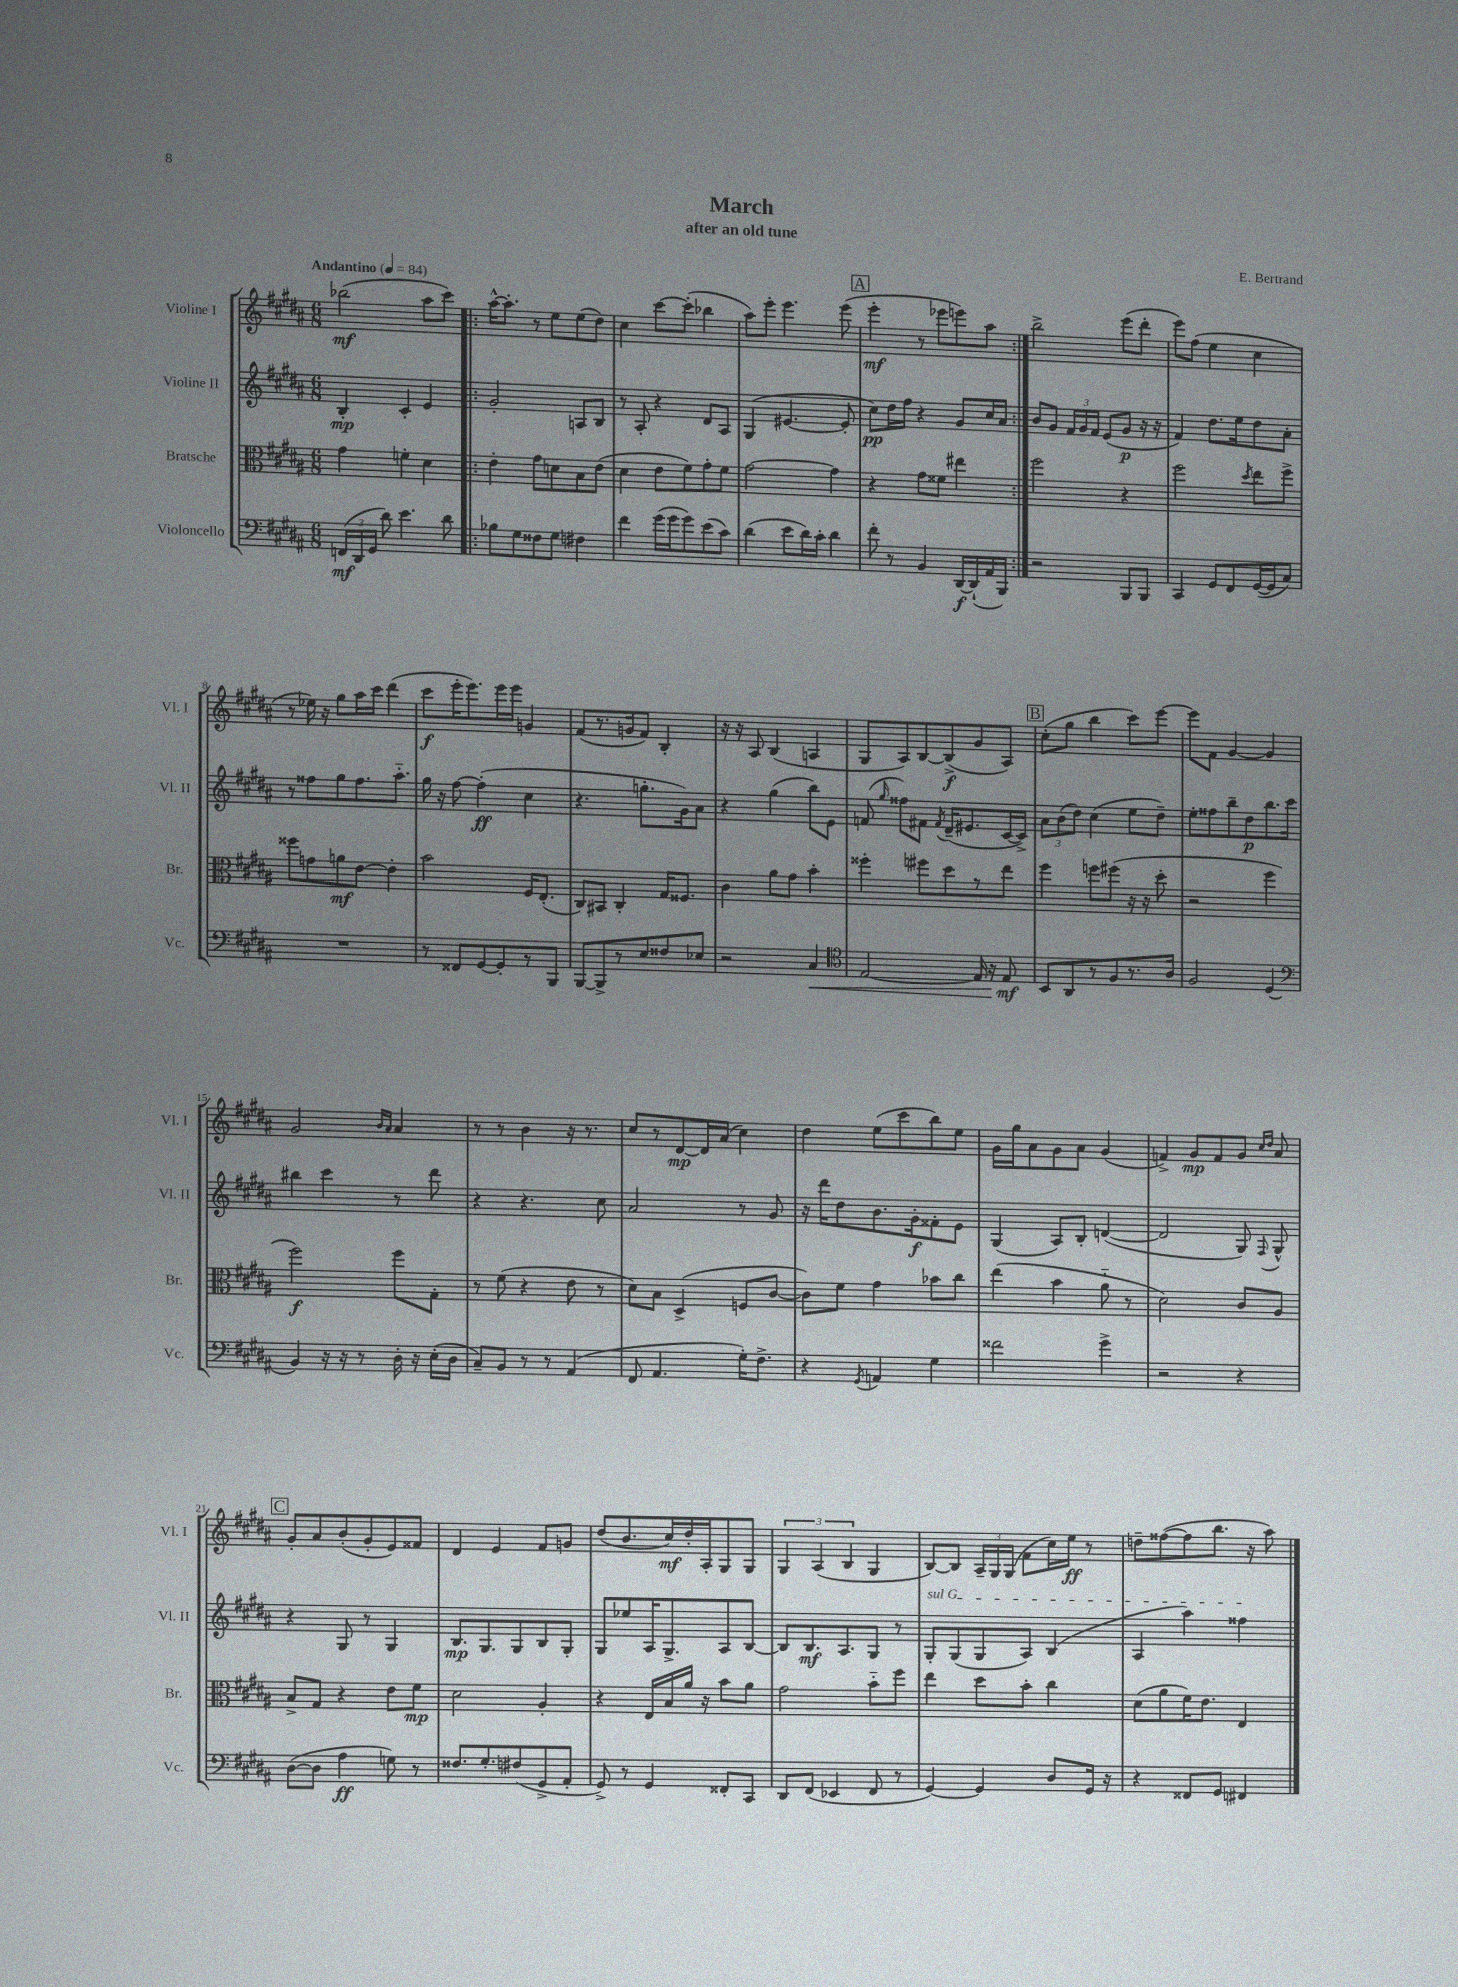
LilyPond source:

\header { title = "March" composer = "E. Bertrand" subtitle = "after an old tune" }
<<
\new StaffGroup <<
\new Staff = "s0" \with { instrumentName = "Violine I" shortInstrumentName = "Vl. I" } {
    \clef treble \key b \major \numericTimeSignature \time 6/8 \tempo "Andantino" 4 = 84
    \autoBeamOff bes''2\mf( ais''8[ cis'''8]) |
    \repeat volta 2 { ais''16[~-^ ais''8.]-. r8 e''8[ e''8( dis''8]) |
    cis''4 cis'''8[~ cis'''8]-.( bes''4 |
    ais''8[) e'''8]-. e'''4. e'''8( |
    \mark \markup { \box "A" } e'''4-.\mf r8 ees'''8[ e'''8) ais''8] | }
    b''2-> e'''8[( dis'''8]-. |
    e'''8[) fis''8]( e''4 cis''4 |
    r8 ees''16) r16 gis''8[ ais''16 cis'''16] dis'''4( |
    cis'''8[\f e'''16-. e'''8.) e'''16 e'''16] g'4 |
    fis'8[( r8. g'16 fis'8]) b4-. |
    r16 r16 ais8 b4( a4 |
    gis8[ ais8) b8~ b8->\f( gis'8 ais8]) |
    \mark \markup { \box "B" } cis''8[-.( gis''8] b''4 cis'''8[) e'''8]~ |
    e'''8[ fis'8] gis'4~ gis'4 |
    gis'2 \grace { b'16[ ais'16] } ais'4 |
    r8 r8 b'4 r16 r8. |
    cis''8[ r8 dis'8~\mp dis'16 ais'16]( cis''4) |
    dis''4 e''8[( cis'''8 b''8) e''8] |
    gis'16[ gis''16 ais'8 gis'8 ais'8] gis'4( |
    f'4->) gis'8[\mp f'8 gis'8] \grace { cis''16[ dis''16] } ais'8 |
    \mark \markup { \box "C" } gis'8[-. ais'8 b'8-.( gis'8-. e'8) fisis'8] |
    dis'4 e'4 fis'8[ g'8] |
    dis''8[( b'8. cis''16\mf) dis''16-. ais16-. gis8 gis8] |
    \tuplet 3/2 { gis4 ais4( b4 } gis4 |
    b8[~) b8] \tuplet 3/2 { ais16[-- gis16 gis16]( } fis'8[ cis''16) e''16]\ff r8 |
    d''8[-- fisis''8~( fisis''8 b''8.] r16 ais''8) \bar "|." |
}
\new Staff = "s1" \with { instrumentName = "Violine II" shortInstrumentName = "Vl. II" } {
    \clef treble \key b \major \numericTimeSignature \time 6/8
    \autoBeamOff b4-.\mp cis'4-. e'4 |
    \repeat volta 2 { gis'2-. a8[ b8] |
    r8 ais8-. r4 dis'8[ ais8] |
    gis4( eis'4.~ eis'8-. |
    \mark \markup { \box "A" } cis''8[\pp) dis''16 fis''16] r4 gis'8[ cis''16 ais'16] | }
    b'8[ gis'8] \tuplet 3/2 { fis'16[ gis'16 fis'16] } e'8[( gis'8]\p r16 r16 |
    fis'4) dis''8.[ e''16 dis''8 ais'8]-. |
    r8 fisis''8[ gis''8 fisis''8. ais''8.]-_ |
    gis''16 r16 fis''8~ fis''4-.\ff( cis''4 |
    r4. g''8.[-. gis'16) ais'8] |
    r4 gis''4( b''8[) e'8] |
    f'8( \grace { gis''16 } fisis''8[) fis'8] \acciaccatura { fis'8 } dis'16[--( eis'8. cis'16~ cis'16]->) |
    \mark \markup { \box "B" } \tuplet 3/2 { ais'8[ b'8( dis''8]) } cis''4( e''8[ dis''8]--) |
    e''8[-. fisis''8 b''8-- dis''8\p b''8. cis'''16] |
    bis''4 cis'''4 r8 dis'''8 |
    r4 r4. cis''8 |
    ais'2 r8 gis'8 |
    r16 dis'''16[ dis''8 b'8. gis'16-.\f fisis'8-. e'8] |
    gis4( ais8[) b8]-. d'4~( |
    d'2 gis8) \appoggiatura { fis8 } gis8-^ |
    \mark \markup { \box "C" } r4 gis8 r8 gis4 |
    b8.[\mp gis8. gis8 b8 gis8]-. |
    gis8[ ees''8 ais16 gis8.-> ais8 b8]~ |
    b8[ b8.\mf ais8. gis8] r8 |
    \once \override TextSpanner.bound-details.left.text = \markup { \italic "sul G" } gis8[-.\startTextSpan gis8( gis8 ais8]) b4( |
    ais4 ais''4) fisis''4\stopTextSpan \bar "|." |
}
\new Staff = "s2" \with { instrumentName = "Bratsche" shortInstrumentName = "Br." } {
    \clef alto \key b \major \numericTimeSignature \time 6/8
    \autoBeamOff gis'4 f'4-. dis'4 |
    \repeat volta 2 { e'4-. gis'8[ d'8 b8 e'8]( |
    dis'4 e'8[ fis'8) gis'8-. fis'8] |
    gis'2~ gis'4 |
    \mark \markup { \box "A" } r4 gis'8[ fisis'8] eis''4 | }
    fis''2 r4 |
    fis''2 \acciaccatura { dis''8 } e''8[ fis''8]-> |
    fisis''8[ g'8 a'8\mf e'8]~ e'4-. |
    b'2 fis16[ e8.]-.( |
    cis8[) bis,8] cis4-. gis16[ fisis8.] |
    cis'4 ais'8[ gis'8] b'4-. |
    fisis''4-. fis''8[ dis''8 r8 e''8] |
    \mark \markup { \box "B" } fis''4 f''8[ fis''8]( r16 r16 dis''8-. |
    r2 fis''4 |
    fis''2\f) fis''8[ gis8]-. |
    r8 fis'8( r4 e'8 r8 |
    dis'8[) b8] dis4->( f8[ cis'8]~ |
    cis'8[) fis'8] gis'4 bes'8[ cis''8] |
    e''4( b'4 ais'8-_ r8 |
    dis'2) cis'8[ ais8] |
    \mark \markup { \box "C" } b8[-> gis8] r4 e'8[ fis'8]\mp |
    dis'2 ais4-. |
    r4 e16[ b16 ais'16] r16 b'8[ ais'8] |
    gis'2 b'8[-_ fis''8] |
    e''4 dis''8[ b'8]-. cis''4 |
    dis'8[( ais'8 fis'16) e'8.] e4 \bar "|." |
}
\new Staff = "s3" \with { instrumentName = "Violoncello" shortInstrumentName = "Vc." } {
    \clef bass \key b \major \numericTimeSignature \time 6/8
    \autoBeamOff \tuplet 3/2 { f,16[\mf( dis,16 gis,16] } dis'8) e'4. dis'8 |
    \repeat volta 2 { bes8[ gis8 fisis8 gis8] fis4 |
    fis'4 gis'16[( gis'16 gis'8) e'8( cis'8]) |
    dis'4( e'8[ dis'16) cis'16]-. dis'4 |
    \mark \markup { \box "A" } fis'8-. r8 b,4 dis,16[~\f dis,16-!( ais,16 b,,16]) | }
    r2 b,,8[ b,,8] |
    cis,4 gis,8[ fis,8 gis,16~( gis,16 cis8]) |
    R2. |
    r8 fisis,8[ gis,8~ gis,8-. r8 b,,8] |
    b,,8[~ b,,8-> r8 e8 fisis8 ees8] |
    r2 cis4\< |
    \clef tenor e2~ e16 r16 e8\mf\! |
    \mark \markup { \box "B" } b,8[ ais,8 r8 fis8 r8. ais16] |
    fis2 dis4( |
    \clef bass b,4) r16 r16 r8 dis16-. r16 e16[-.( dis16] |
    cis8[--) b,8] r8 r8 ais,4( |
    fis,8 ais,4. gis16[-.) fis8.]-> |
    r4 \acciaccatura { gis,8 } a,4 gis4 |
    fisis'2 gis'4-> |
    r2 r4 |
    \mark \markup { \box "C" } dis8[~( dis8] ais4\ff g8) r8 |
    fisis8.[ gis8.-. fis8( gis,8-> ais,8]-. |
    gis,8->) r8 gis,4 fisis,8[-. cis,8] |
    dis,8[ fis,8]( ees,4 fis,8 r8 |
    gis,4~) gis,4 dis8[ gis,16] r16 |
    r4 fisis,8[ gis,8] fis,4 \bar "|." |
}
>>
>>
